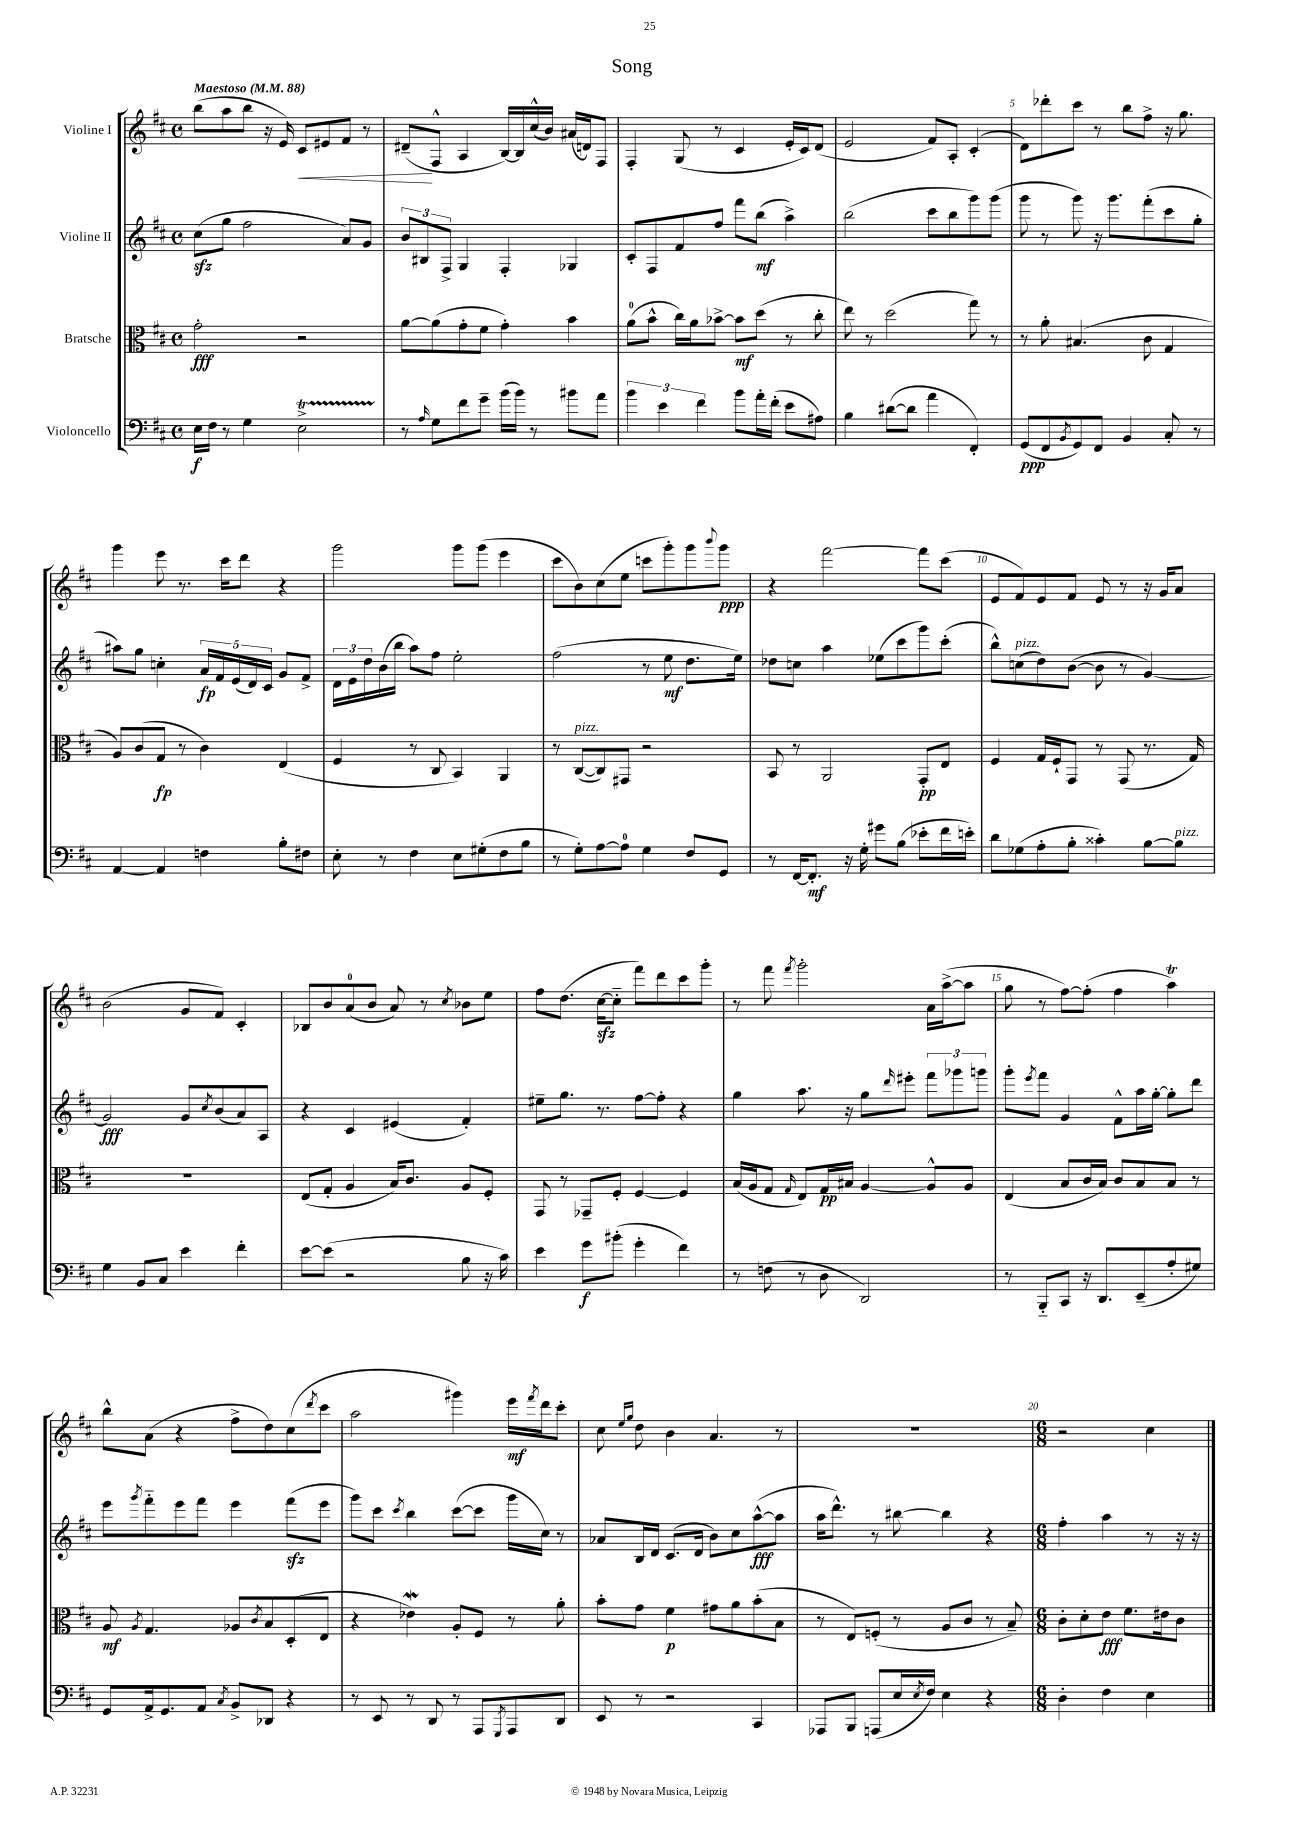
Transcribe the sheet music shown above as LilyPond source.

\header { title = "Song" }
<<
\new StaffGroup <<
\new Staff = "s0" \with { instrumentName = "Violine I" } {
    \clef treble \key d \major \defaultTimeSignature \time 4/4 \tempo "Maestoso" 4 = 88
    b''8( a''8 b''8 r16 e'16) cis'8\< eis'8 fis'8 r8 |
    dis'8--\!( fis8-^ a4 b16~) b16 cis''16-^( b'16) ais'16( d'16) fis8 |
    fis4-. g8( r8 cis'4 e'16-. cis'16) d'8( |
    e'2 fis'8) a8-. cis'4-.( |
    d'8) des'''8-. cis'''8 r8 b''8 fis''8-> r16 g''8. |
    g'''4 e'''8 r8. cis'''16 d'''8 r4 |
    g'''2 g'''8 g'''8( e'''4 |
    cis'''8 b'8) cis''8( e''8 c'''8 g'''8-.) g'''8 \appoggiatura { b'''8 } g'''8\ppp |
    r4 fis'''2~ fis'''8 cis'''8( |
    e'8 fis'8) e'8 fis'8 e'8 r8 r16 g'16 a'8 |
    b'2( g'8 fis'8) cis'4-. |
    bes8 b'8 a'8-0( b'8 a'8) r8 \acciaccatura { cis''8 } bes'8 e''8 |
    fis''8 d''8.( cis''16~\sfz cis''8-_ fis'''8) d'''8 cis'''8 g'''8-. |
    r8 fis'''8 \acciaccatura { fis'''8 } g'''2-. a'16 a''16~->( a''8 |
    g''8 r8 fis''8~) fis''8-.( fis''4 a''4\trill) |
    b''8-^ a'8( r4 fis''8-> d''8) cis''8( \acciaccatura { d'''8 } cis'''8 |
    a''2 gis'''4) e'''16\mf \acciaccatura { fis'''8 } d'''16 cis'''8-. |
    cis''8 \grace { e''16 g''16 } d''8 b'4 a'4. r8 |
    R1 |
    \numericTimeSignature \time 6/8 r2 cis''4 \bar "|." |
}
\new Staff = "s1" \with { instrumentName = "Violine II" } {
    \clef treble \key d \major \defaultTimeSignature \time 4/4
    cis''8\sfz( g''8 fis''2 a'8) g'8 |
    \tuplet 3/2 { b'8 bis8 fis8-> } g4 fis4-. ges4 |
    cis'8-. fis8 fis'8 fis''8 fis'''8 b''8\mf( a''4->) |
    b''2( cis'''8 b''8 g'''8) g'''8( |
    g'''8 r8 g'''8) r16 g'''8. fis'''8-.( cis'''8 g''8-. |
    ais''8) g''8 c''4-. \tuplet 5/4 { a'16\fp fis'16 e'16( d'16) cis'16 } g'8 fis'8-> |
    \tuplet 3/2 { d'16 e'16 d''16 } b'16( b''16 a''8) fis''8 e''2-. |
    fis''2( r8 e''8\mf d''8. e''16) |
    des''8 c''8 a''4 ees''8( cis'''8 g'''8) cis'''8-.( |
    b''8-^) c''8^\markup { \italic "pizz." }( d''8) b'8~( b'8 r8 g'4~) |
    g'2\fff g'8 \acciaccatura { cis''8 } b'8( a'8) a8 |
    r4 cis'4 eis'4( fis'4-.) |
    eis''8-- g''8. r8. fis''8~ fis''8-. r4 |
    g''4 a''8. r16 g''8 \grace { d'''16 } eis'''8-. \tuplet 3/2 { fis'''8 ges'''8 g'''8 } |
    g'''8-. \acciaccatura { e'''8 } fis'''8 g'4 fis'8-^ a''16 g''16~-. g''8-. d'''8 |
    e'''8 \acciaccatura { g'''8 } fis'''8-_ e'''8 fis'''8 e'''4 fis'''8\sfz( e'''8 |
    g'''8) cis'''8 \acciaccatura { cis'''8 } b''4 cis'''8~( cis'''8 g'''16 cis''16) r8 |
    aes'8 b16 d'16 cis'8.( d'16 b'8) cis''8 a''8~-^\fff( a''8 |
    a''16 d'''8.-^) r8 bis''8~ bis''4 r4 |
    \numericTimeSignature \time 6/8 fis''4-. a''4 r8 r16 r16 \bar "|." |
}
\new Staff = "s2" \with { instrumentName = "Bratsche" } {
    \clef alto \key d \major \defaultTimeSignature \time 4/4
    g'2-.\fff r2 |
    a'8~ a'8( g'8-. fis'8 g'4-.) b'4 |
    a'8-0( b'8-^ cis''16) a'16 bes'8~-> bes'8\mf d''8( r8 cis''8-. |
    e''8) r8 d''2( g''8) r8 |
    r8 a'8-. bis4.( cis'8 g4 |
    a8) cis'8( g8\fp r8 cis'4) e4( |
    fis4 r8 cis8 b,4) a,4 |
    r8 cis8~^\markup { \italic "pizz." }( cis8) gis,8 r2 |
    b,8 r8 a,2 g,8-.\pp e8 |
    fis4 g16 fis16-! g,8 r8 g,8( r8. g16) |
    R1 |
    e8( g8-. a4 b16) cis'8. a8 fis8-. |
    g,8 r8 ges,8-- fis8-. fis4~ fis4 |
    b16( a16 g8 \grace { g16 } e8) g16\pp bis16 a4~ a8-^ a8 |
    e4( b8 cis'16 b16) cis'8 b8 b8 r8 |
    a8\mf \acciaccatura { a8 } g4. aes8 \acciaccatura { cis'8 } b8 d8-.( e8 |
    r4 ees'4\mordent) a8-. fis8 r8 a'8-. |
    b'8-. g'8 fis'4\p gis'8 a'8 b'8-.( b8 |
    r8 e8) f8-.( r8 a8 cis'8 r8 b8--) |
    \numericTimeSignature \time 6/8 cis'8-. d'8-. e'8\fff fis'8. eis'16 cis'8 \bar "|." |
}
\new Staff = "s3" \with { instrumentName = "Violoncello" } {
    \clef bass \key d \major \defaultTimeSignature \time 4/4
    e16\f fis16 r8 g4 e2->\startTrillSpan |
    r8\stopTrillSpan \grace { a16 } g8 fis'8 g'8-- b'16( b'16) r8 bis'8 a'8 |
    \tuplet 3/2 { b'4 e'4 fis'4 } b'8 a'16-. fis'16-.( e'8 ais8) |
    b4 dis'8~( dis'8 a'4 fis,4-.) |
    g,8\ppp( fis,8 \acciaccatura { b,8 } g,8) fis,8 b,4 cis8-. r8 |
    a,4~ a,4 f4 b8-. fis8 |
    e8-. r8 fis4 e8 gis8-.( fis8 b8 |
    r8 g8-.) a8~ a8-0 g4 fis8 g,8 |
    r8 fis,16~ fis,8.-.\mf r16 g16-. gis'8 b8( ees'8-. fis'16 e'16-.) |
    d'8 ges8( a8-. b8-. cisis'4-.) b8~ b8^\markup { \italic "pizz." } |
    g4 b,8 cis8 e'4 fis'4-. |
    e'8~ e'8( r2 b8 r16 cis'16) |
    e'4 g'8\f bis'8-.( g'4-. fis'4) |
    r8 f8( r8 d8 d,2) |
    r8 b,,8-_ cis,8 r16 d,8. e,8--( a8-. gis8) |
    g,8 a,16-> g,8. a,8 \acciaccatura { cis8 } b,8-> des,8 r4 |
    r8 e,8 r8 d,8 r8 a,,8 \acciaccatura { g,,8 } a,,8 d,8 |
    e,8 r8 r2 cis,4 |
    aes,,8 b,,8 a,,8( e16 \acciaccatura { e8 } fis16) e4 r4 |
    \numericTimeSignature \time 6/8 d4-. fis4 e4 \bar "|." |
}
>>
>>
\layout { \context { \Score \override BarNumber.break-visibility = ##(#f #t #t) barNumberVisibility = #(every-nth-bar-number-visible 5) } }
